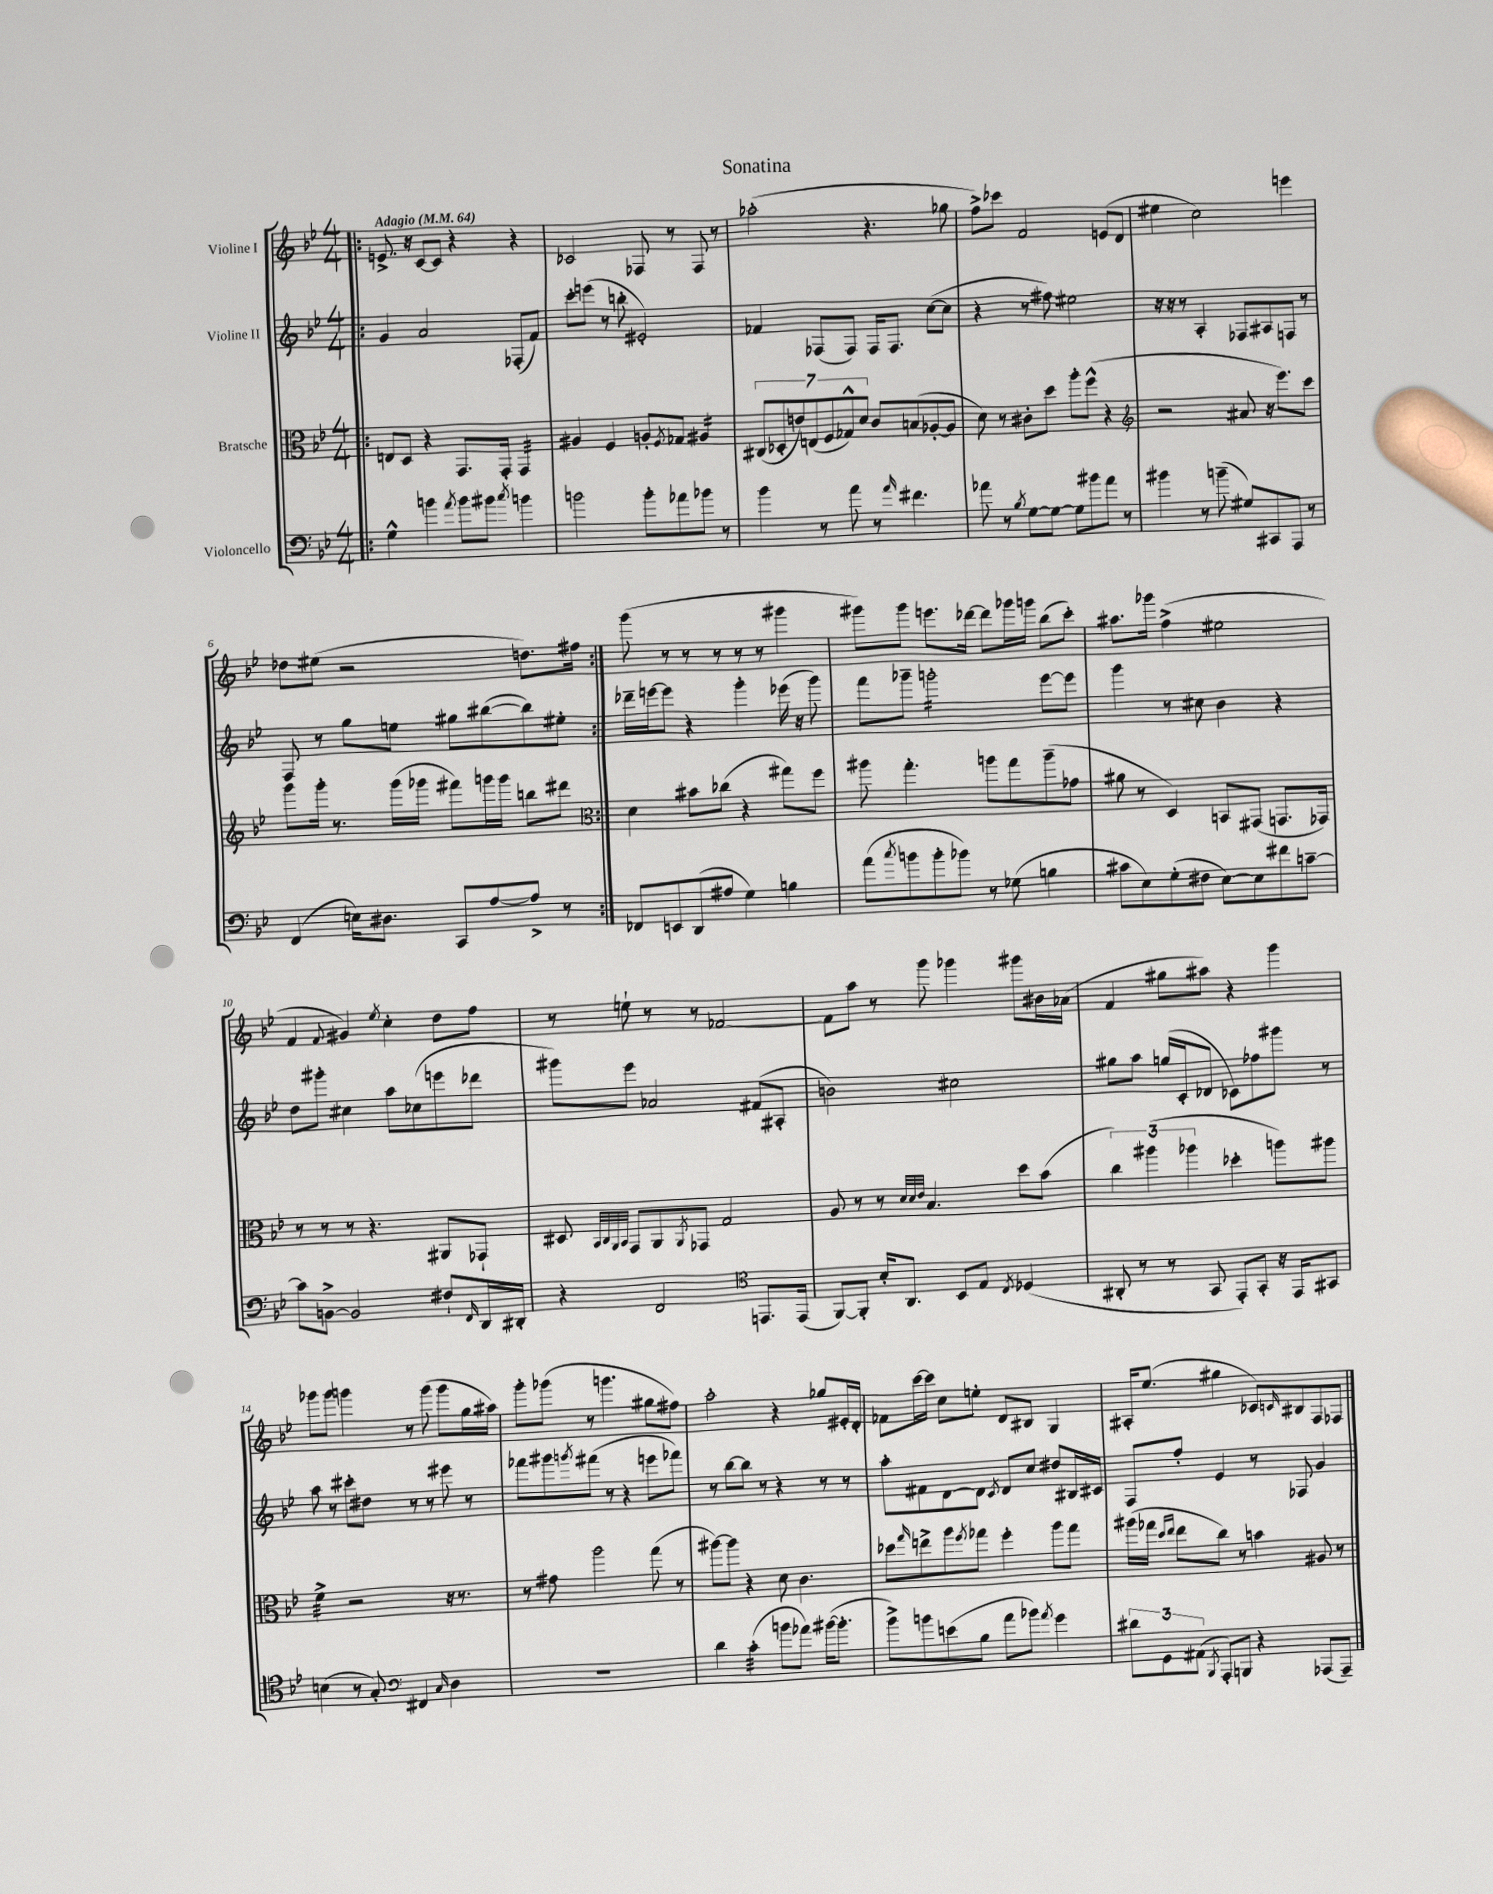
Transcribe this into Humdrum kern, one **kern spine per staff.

**kern	**kern	**kern	**kern
*staff4	*staff3	*staff2	*staff1
*clefF4	*clefC3	*clefG2	*clefG2
*k[b-e-]	*k[b-e-]	*k[b-e-]	*k[b-e-]
*M4/4	*M4/4	*M4/4	*M4/4
*MM64	*MM64	*MM64	*MM64
=!|:	=!|:	=!|:	=!|:
4G^^	8E	4g	8.e^
.	8D	.	.
.	.	.	16r
4b	4r	2a	[8c
.	.	.	8c]
8qa	.	.	.
8b	8.GG	.	4r
8b#	.	.	.
.	16GG'	.	.
8qcc	.	.	.
4b	4GG	(8F-'	4r
.	.	8f)	.
=	=	=	=
2b	4A#	8ccc'	2c-
.	.	(8eee	.
.	4F	8r	.
.	.	8bb'	.
8b'	8A'	2e#')	8F-
.	8qF	.	.
8a-	8G-	.	8r
8b-	4A#	.	8F-
8r	.	.	8r
=	=	=	=
4b-	(14C#	4f-	(2aa-'
.	14D-'	.	.
.	14e)	.	.
.	(14E	.	.
8r	.	(8F-	.
.	14F	.	.
.	14G-^^)	.	.
8a	.	8F-)	.
.	14d	.	.
8r	8c	16F-	4.r
.	.	8.F-	.
16qqa	.	.	.
4.f#	(8B	.	.
.	[8A-'	([8cc	.
.	8A-]	8cc]	8gg-
=	=	=	=
8a-	8d)	4r	8ff^)
8r	8r	.	8ccc-
8qB-	.	.	.
[8G	8c#'	8r	2f
8G_	8dd	8ff#)	.
8G]	8aa'	2ee#	.
8b#	(8ff^^	.	.
8a-	4r	.	(8e
8r	.	.	8d
=	=	=	=
*	*clefG2	*	*
4b#	2r	16r	4ee#
.	.	16r	.
.	.	8r	.
8r	.	4A'	2cc)
(8b~	.	.	.
8G#)	8a#	8F-	.
8CC#	16r	8A#	.
.	8.eee-)	.	.
8AAA	.	8F	4eee
8r	8ccc	8r	.
=	=	=	=
(4FF	8ggg	8F	8dd-
.	16ggg'	8r	(8ee#
.	8.r	.	.
16E)	.	8gg	2r
8.D#	.	.	.
.	(16ggg	8ee	.
.	16ggg-	.	.
8CC	8fff#)	8gg#	.
[8A	16ggg	([8bb#	.
.	16ggg	.	.
8A^]	8bb	8bb#])	8.dd)
8r	8ddd#	8ee#'	.
.	.	.	16ff#
=:|!	=:|!	=:|!	=:|!
*	*clefC3	*	*
8FF-	4d	16ddd-~	(8ggg
.	.	[16eee	.
8EE	.	8eee]	8r
(8DD	8b#	4r	8r
8A#	(8cc-	.	8r
4G)	4r	4ggg'	8r
.	.	.	8r
4B	8gg#)	(16eee-	4ggg#
.	.	16r	.
.	8ff	8ggg)	.
=	=	=	=
(8a	8aa#	8fff	8ggg#)
8qcc	.	.	.
8b	4.gg'	8ggg-~	8ggg#
8b'	.	2ggg'	8.eee
8b-)	.	.	.
.	.	.	[16ddd-
8r	8aa	.	8ddd-]
(8G-	8gg	.	16ggg-
.	.	.	16ggg
4B	(8aa~	[8eee-	(8bb-
.	8g-	8eee-]	8ccc')
=	=	=	=
8c#	8a#	4ggg	8.aa#
8E-)	8r	.	.
.	.	.	16ggg-
(8G'	4D)	8r	(4ff^
8F#	.	8cc#	.
[8E-)	8BB	4b-	2ee#
8E-]	(8GG#	.	.
8f#	8.GG	4r	.
[8c~	.	.	.
.	16GG-)	.	.
=	=	=	=
8c]	8r	8dd	4f
[8BB^	8r	8ggg#'	.
.	.	.	8qqf
2BB]	8r	4cc#	4g#)
.	4.r	.	.
.	.	.	8qee-
.	.	8aa	4cc'
.	.	(8cc-	.
8F#`	8AA#	8eee	8dd
16qqFF	.	.	.
16DD	8GG-`	8ddd-	8ff
16DD#'	.	.	.
=	=	=	=
4r	8D#	8ggg#)	8r
.	32qqBB-	.	.
.	32qqC	.	.
.	32qqAA	.	.
.	32qqBB-	.	.
.	8GG	8eee-	8ee`
2FF	8AA	2a-	8r
.	8qAA	.	.
.	8GG-	.	8r
.	2G	.	[2f-
*clefC4	*	*	*
8.EE	.	(8f#	.
.	.	8A#'	.
(16EE	.	.	.
=	=	=	=
[8FF)	8A	2b)	8f-]
8FF']	8r	.	8aa
16B-'	8r	.	8r
8.AA	.	.	.
.	32qqd	.	.
.	32qqd	.	.
.	32qqe-	.	.
.	4.B-	.	8ggg
8BB-	.	2cc#	4ggg-
8E-	.	.	.
8qC	.	.	.
(4D-	8dd	.	8ggg#
.	(8b-	.	16b#
.	.	.	(16a-
=	=	=	=
8AA#'	6cc)	8gg#	4f
8r	.	8aa	.
.	(6aa#	.	.
8r	.	(16gg	8gg#
.	.	16c'	.
.	6aa-	.	.
8GG	.	8d-	8aa#)
8EE-')	4dd-'	8c-)	4r
8GG'	.	8ff-	.
16r	8aa)	8ggg#	4ggg
16EE-	.	.	.
8GG#	8aa#	8r	.
=	=	=	=
(4B	4f^	8aa	8ggg-
.	.	8r	8ggg-
8r	2r	8ccc#'	4ggg
8G')	.	8dd#	.
*clefF4	*	*	*
4FF#	.	8r	8r
.	.	8r	(8ggg
16qqC	.	.	.
4D	16r	8eee#	8ggg
.	8.r	.	.
.	.	8r	16gg
.	.	.	16aa#)
=	=	=	=
1r	8r	8fff-	8ggg'
.	8g#	8ggg#	(8ggg-
.	.	8qggg	.
.	2aa	(8fff#	8r
.	.	8r	4.ggg
.	.	4r	.
.	(8gg	8eee	8gg#
.	8r	8fff-)	8ff#)
=	=	=	=
4d	[8aa#)	8r	2aa'
.	8aa#]	[8bb-	.
(4c'	4r	8bb-]	.
.	.	8r	.
8b	8d	4r	4r
8a-)	4.c	.	.
([16b#	.	8r	8gg-
8.b#']	.	.	.
.	.	8r	16e#'
.	.	.	16d'
=	=	=	=
8b-^)	8dd-	8aa'	8f-
.	16qqgg	.	.
8b	8ee^	8f#	[16ccc
.	.	.	16ccc]
(8e	8aa	[8d	8cc
.	8qff	.	.
8B-	8gg-	8d]	8ee'
.	.	8qc	.
8a	4ff'	8d	8d
8b-)	.	8cc	8B#
8qa	.	.	.
4g	8aa	8dd#	4G
.	8gg-	16B#	.
.	.	16c#	.
=	=	=	=
12d#	(16aa#	8F	16A#'
.	16gg-	.	(8.ee-
12GG	.	.	.
.	16qqdd	.	.
.	16qqee-	.	.
.	8ee-	8ff'	.
(12AA#	.	.	.
8qBBB-	.	.	.
8AAA')	8cc)	4e-	4gg#
8BBB	8r	.	.
4r	4b	8r	8c-)
.	.	.	16qqc
.	.	8F-	8B#
(8AAA-	8A#	4g	8F
8AAA-~)	8r	.	8F-
==	==	==	==
*-	*-	*-	*-
